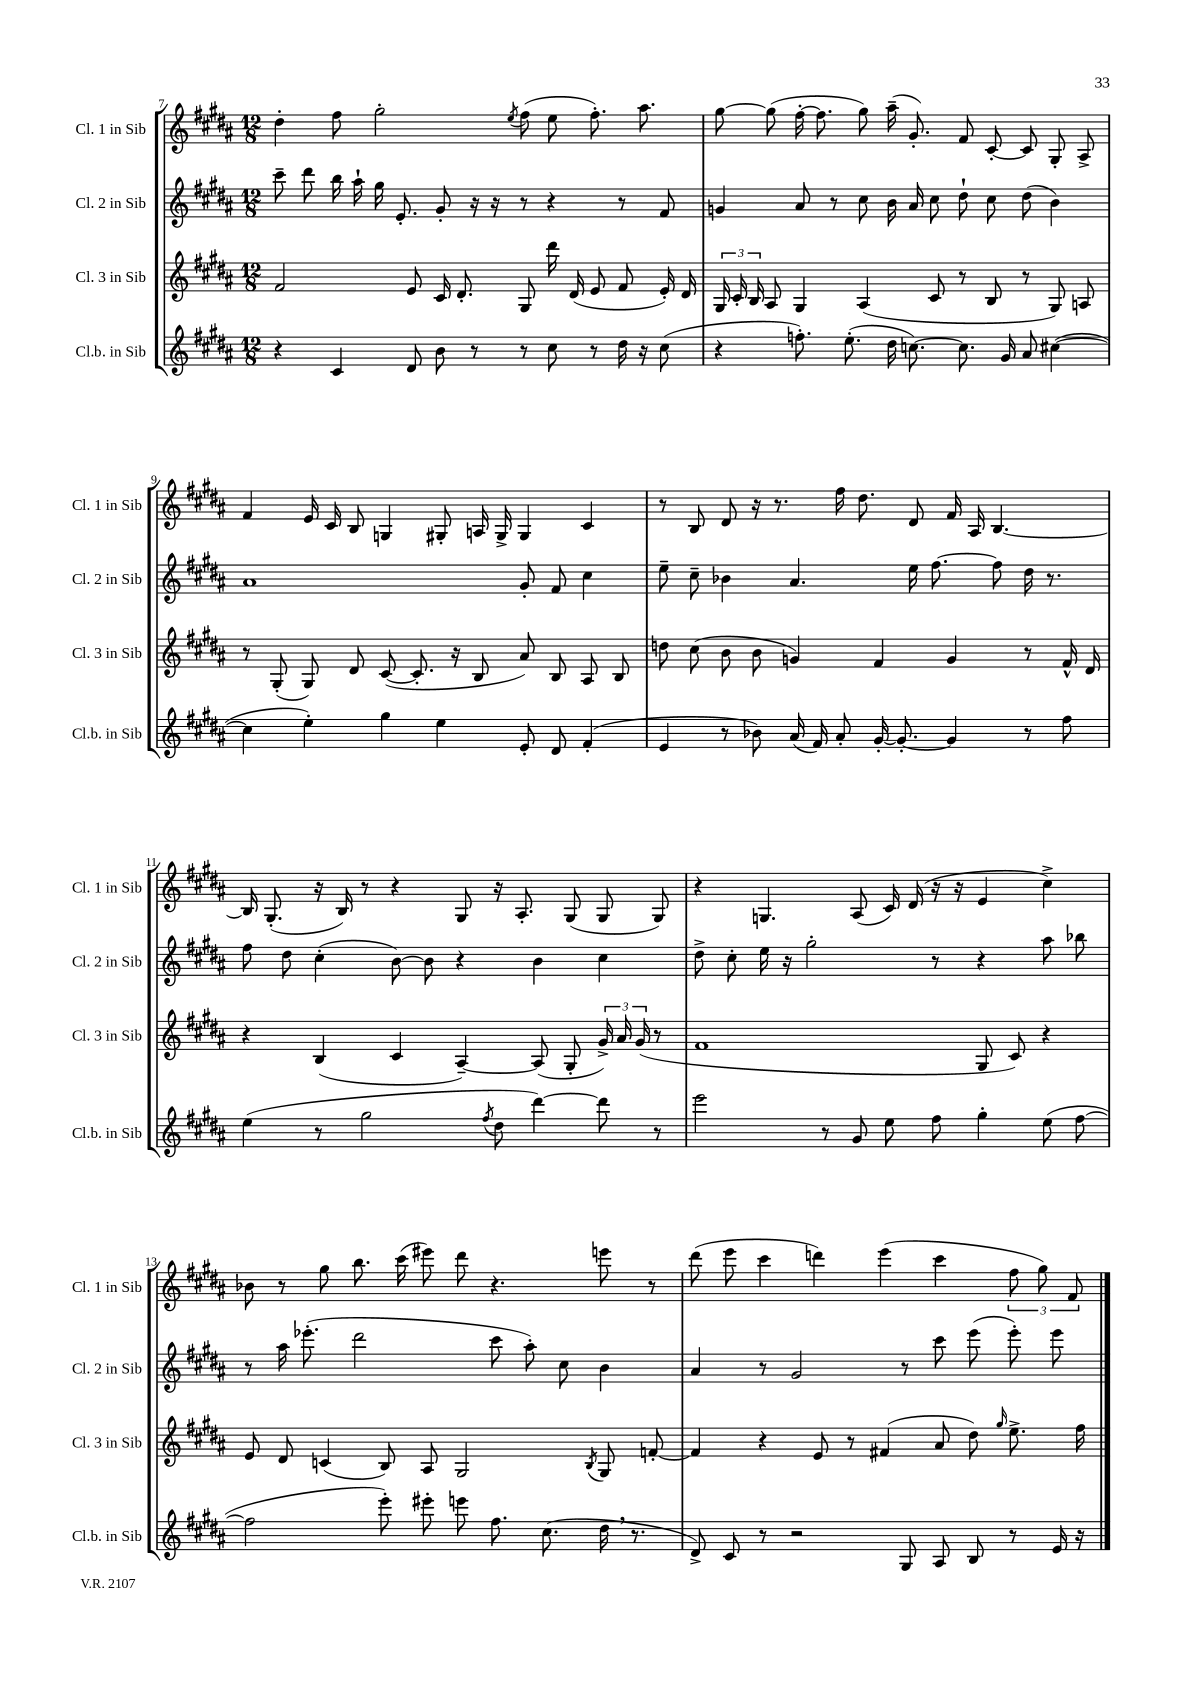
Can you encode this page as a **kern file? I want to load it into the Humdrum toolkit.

**kern	**kern	**kern	**kern
*part4	*part3	*part2	*part1
*staff4	*staff3	*staff2	*staff1
*I"Cl.b. in Sib	*I"Cl. 3 in Sib	*I"Cl. 2 in Sib	*I"Cl. 1 in Sib
*I'Cl.b. in Sib	*I'Cl. 3 in Sib	*I'Cl. 2 in Sib	*I'Cl. 1 in Sib
*clefG2	*clefG2	*clefG2	*clefG2
*k[f#c#g#d#a#]	*k[f#c#g#d#a#]	*k[f#c#g#d#a#]	*k[f#c#g#d#a#]
*M12/8	*M12/8	*M12/8	*M12/8
=7	=7	=7	=7
4r	2f#/	8ccc#~\	4dd#'\
.	.	8ddd#\	.
4c#/	.	16bb\	8ff#\
.	.	16aa#`\	.
.	.	16gg#\	2gg#'\
.	.	8.e'/	.
8d#/	8e/	.	.
8b\	16c#/	8g#'/	.
.	8.d#'/	.	.
8r	.	16r	.
.	.	16r	.
.	.	.	8qee/
8r	8G#/	8r	(8ff#\
8cc#\	16ddd#\	4r	8ee\
.	(16d#/	.	.
8r	8e/	.	8.ff#'\)
16dd#\	8f#/	8r	.
16r	.	.	8.aa#\
(8cc#\	16e'/)	8f#/	.
.	16d#/	.	.
=8	=8	=8	=8
4r	24G#/	4gn/	[8gg#\
.	24c#'/	.	.
.	24B/	.	.
.	8A#/	.	(8gg#\]
8.ffn'\)	4G#/	8a#/	[16ff#'\
.	.	.	8.ff#\]
.	.	8r	.
(8.ee'\	.	.	.
.	(4A#/	8cc#\	8gg#\)
16dd#\	.	16b\	(16aa#~\
[8.ccn\)	.	16a#/	8.g#'/)
.	8c#/	8cc#\	.
8.cc\]	8r	8dd#`\	8f#/
.	8B/	8cc#\	[8c#'/
16g#/	.	.	.
8a#/	8r	(8dd#\	8c#/]
([4cc#X\	8G#/)	4b\)	8G#'/
.	8An/	.	8A#^/
!!LO:LB:g=z
=9	=9	=9	=9
4cc#\]	8r	1a#	4f#/
.	(8G#'/	.	.
4ee'\)	8G#/)	.	16e/
.	.	.	16c#/
.	8d#/	.	8B/
4gg#\	([8c#/	.	4Gn/
.	8.c#'/]	.	.
4ee\	.	.	8G#X'/
.	16r	.	.
.	8B/	.	16An/
.	.	.	16G#^/
8e'/	8a#/)	8g#'/	4G#/
8d#/	8B/	8f#/	.
(4f#'/	8A#/	4cc#\	4c#/
.	8B/	.	.
=10	=10	=10	=10
4e/	8ddn\	8ee~\	8r
.	(8cc#\	8cc#~\	8B/
8r	8b\	4b-X\	8d#/
8b-X\)	8b\	.	16r
.	.	.	8.r
(16a#/	4gn/)	4.a#/	.
16f#/)	.	.	.
8a#'/	.	.	16ff#\
.	.	.	8.dd#\
[16g#'/	4f#/	.	.
8.g#'/_	.	.	.
.	.	16ee\	8d#/
.	.	[8.ff#\	.
4g#/]	4g/	.	16f#/
.	.	.	16A#/
.	.	8ff#\]	[4.B/
8r	8r	16dd#\	.
.	.	8.r	.
8ff#\	16f#^^/	.	.
.	16d#/	.	.
!!LO:LB:g=z
=11	=11	=11	=11
(4ee\	4r	8ff#\	16B/]
.	.	.	(8.G#'/
.	.	8dd#\	.
8r	(4B/	(4cc#'\	16r
.	.	.	16B/)
2gg#\	.	.	8r
.	4c#/	[8b\)	4r
.	.	8b\]	.
.	[4A#~/)	4r	8G#/
8qff#/	.	.	.
8dd#\	.	.	16r
.	.	.	8.A#'/
[4ddd#\)	(8A#/]	4b\	.
.	8G#'/	.	(8G#/
8ddd#\]	24g#^/)	4cc#\	8G#/
.	24a#/	.	.
.	(24g#/	.	.
8r	8r	.	8G#/)
=12	=12	=12	=12
2eee\	1f#	8dd#^\	4r
.	.	8cc#'\	.
.	.	16ee\	4.Gn/
.	.	16r	.
.	.	2gg#'\	.
8r	.	.	.
8g#/	.	.	(8A#/
8ee\	.	.	16c#/)
.	.	.	(16d#/
8ff#\	.	8r	16r
.	.	.	16r
4gg#'\	8G#/	4r	4e/
.	8c#/)	.	.
(8ee\	4r	8aa#\	4cc#^\)
[8ff#\	.	8bb-X\	.
!!LO:LB:g=z
=13	=13	=13	=13
2ff#\]	8e/	8r	8b-X\
.	8d#/	16aa#\	8r
.	.	(8.eee-X'\	.
.	(4cn/	.	8gg#\
.	.	2ddd#\	8.bb\
8eee'\)	8B/)	.	.
.	.	.	(16ccc#\
8eee#X'\	8A#/	.	8eee#X\)
8eeen\	2G#/	.	8ddd#\
8.ff#\	.	8ccc#\	4.r
.	.	8aa#'\)	.
(8.cc#\	.	.	.
.	.	8cc#\	.
.	8qB/	.	.
16dd#,\	8G#/	4b\	8eeen\
8.r	.	.	.
.	[8fn'/	.	8r
=14	=14	=14	=14
8d#^/)	4f/]	4a#/	(8ddd#\
8c#/	.	.	8eee\
8r	4r	8r	4ccc#\
2r	.	2g#/	.
.	8e/	.	4dddn\)
.	8r	.	.
.	(4f#X/	.	(4eee\
8G#/	.	8r	.
8A#/	8a#/	8ccc#\	4ccc#\
8B/	8dd#\)	(8eee\	.
.	16qqgg#/	.	.
8r	8.ee^\	8eee'\)	12ff#\
.	.	.	12gg#\)
16e/	.	8eee\	.
.	.	.	12f#/
16r	16ff#\	.	.
==	==	==	==
*-	*-	*-	*-
